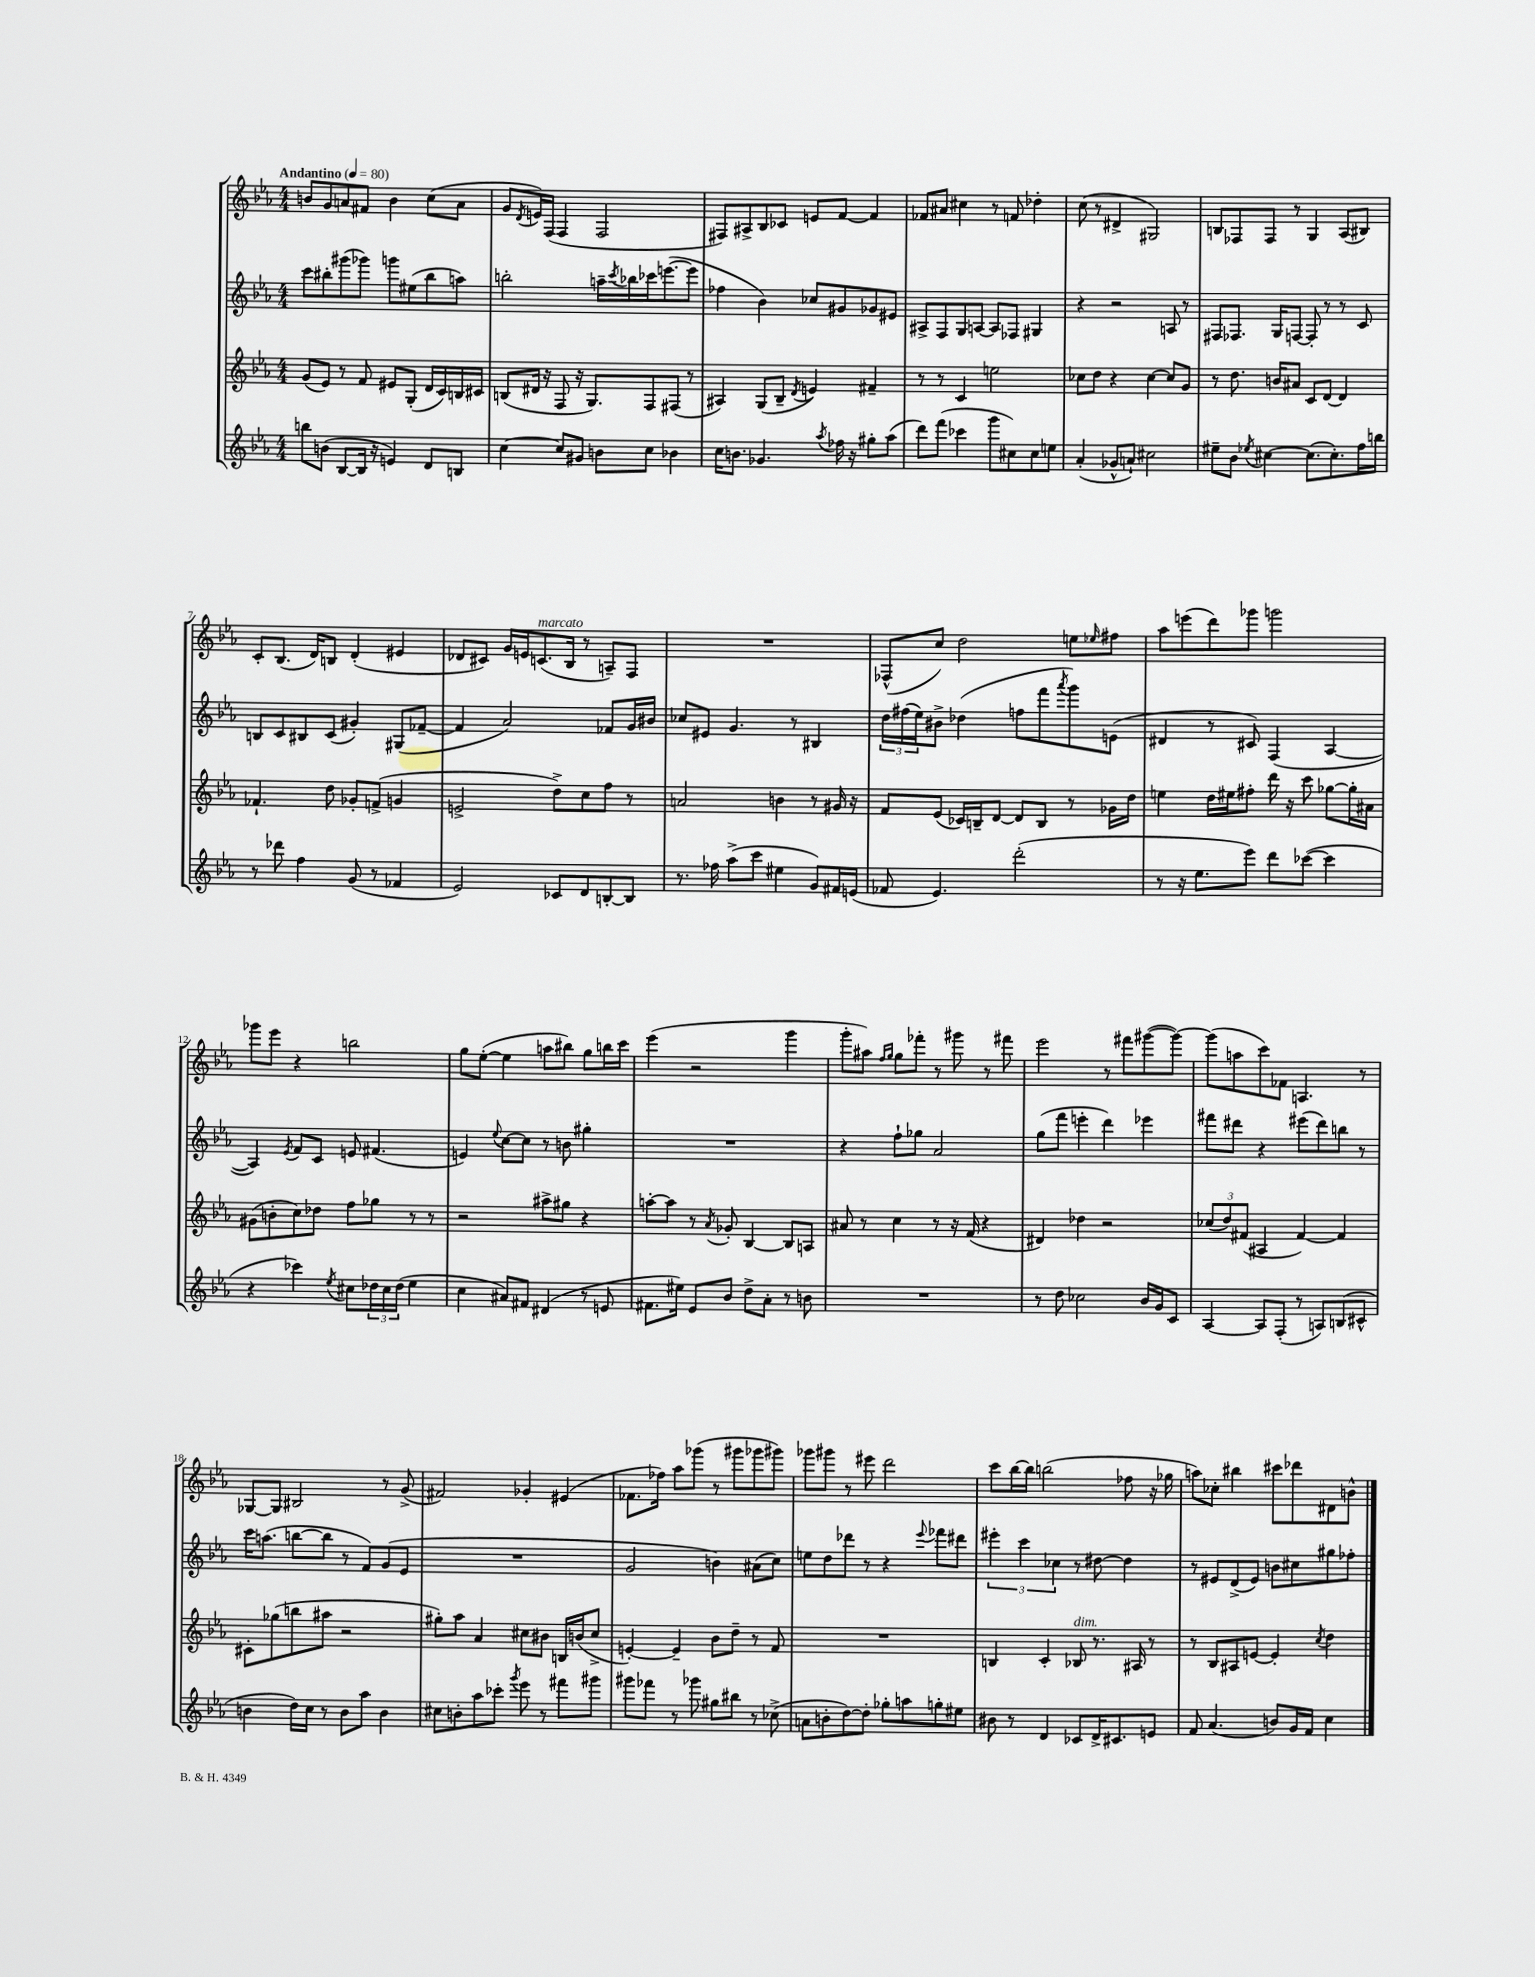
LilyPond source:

<<
\new StaffGroup <<
\new Staff = "s0" {
    \clef treble \key ees \major \numericTimeSignature \time 4/4 \tempo "Andantino" 4 = 80
    b'8 g'8 a'8 fis'8 b'4 c''8( a'8 |
    g'8 \acciaccatura { d'8 } e'16) f16( f4 f2 |
    fis8) ais8-> bes8 ces'8 e'8 f'8~ f'4 |
    fes'8 ais'8 cis''4 r8 f'8 des''4-. |
    c''8( r8 dis'4-> gis2) |
    b8 fes8 fes8 r8 g4 aes8( bis8) |
    c'8-. bes8.( d'16) b8 d'4-.( eis'4 |
    des'8 cis'8) g'16 e'16 c'8.^\markup { \italic "marcato" }( bes16 r8 a8--) f8 |
    R1 |
    fes8-^( c''8) d''2 e''8 \grace { ees''16 } fis''8 |
    aes''8 e'''8( d'''8) ges'''8 g'''2 |
    ges'''8 ees'''8 r4 b''2 |
    g''8 ees''8~-.( ees''4 a''8 bis''8) g''8 b''16 c'''16 |
    ees'''4( r2 g'''4 |
    g'''8-. ais''8) \grace { f''16 g''16 } g''8 fes'''8-. r8 gis'''8 r8 fis'''8 |
    ees'''2 r8 fis'''8 gis'''8~( gis'''8~) |
    gis'''8( a''8 c'''8) fes'8 a4. r8 |
    ges8~ ges8 bis2 r8 g'8->( |
    fis'2) ges'4-. eis'4( |
    fes'8. fes''16) aes''8 ges'''8( r8 gis'''8 ges'''8 gis'''8) |
    ges'''8 gis'''8 r8 eis'''8 d'''2 |
    c'''8 bes''16~ bes''16 b''2( fes''8 r16 ges''16 |
    a''8) ces''8-. bis''4 cis'''8 des'''8 dis'8 b'8-^ \bar "|." |
}
\new Staff = "s1" {
    \clef treble \key ees \major \numericTimeSignature \time 4/4
    c'''8 bis''8-. gis'''8( ges'''8) g'''8 eis''8( bis''8 a''8) |
    b''2-. a''16-- \acciaccatura { c'''8 } bes''16 ces'''16 e'''8.~( e'''8 |
    fes''4 bes'4) ces''8 gis'8 ges'8 eis'8 |
    ais8-> f8 g8 a8~ a8 fes8 gis4 |
    r4 r2 a8 r8 |
    fis8 fes8. g16 f8~ f8-. r8 r8 c'8 |
    b8 c'8 bis8 c'8( gis'4-.) gis8( fes'8~-- |
    fes'4 aes'2) fes'8 g'16 bis'16 |
    ces''8 eis'8 g'4. r8 bis4 |
    \tuplet 3/2 { d''16 fis''16( ees''16) } bis'8-> des''4( f''8 f'''8 \acciaccatura { aes'''8 } g'''8) e'8( |
    dis'4 r8 cis'8) f4( aes4~ |
    aes4) \acciaccatura { ees'8 } f'8 c'8 e'8 fis'4.( |
    e'4) \appoggiatura { ees''8 } c''8~ c''8 r8 b'8 gis''4-. |
    R1 |
    r4 f''8-! ges''8 aes'2 |
    g''8( f'''8 e'''4-. d'''4) ees'''4 |
    fis'''8 dis'''8 r4 eis'''8( dis'''8) b''8 r8 |
    c'''16 a''8.( b''8~ b''8 r8 f'8) g'8( ees'8 |
    R1 |
    g'2 b'4) ais'8( c''8) |
    e''8 d''8 des'''8 r8 r4 \appoggiatura { ees'''8 } fes'''8 dis'''8 |
    \tuplet 3/2 { eis'''4-. c'''4 ces''4 } r8 dis''8~ dis''4 |
    r8 eis'8 d'8->( eis'8) b'8 cis''8 gis''8 fes''8-. \bar "|." |
}
\new Staff = "s2" {
    \clef treble \key ees \major \numericTimeSignature \time 4/4
    g'8( ees'8) r8 f'8 eis'8 g8-.( d'16 c'16) b16 cis'16 |
    b8( dis'16 r16 f8 r16 g8.) f8 fis8( r8 |
    ais4) g8( bes8-- \acciaccatura { d'8 } e'4) fis'4-- |
    r8 r8 c'4 e''2 |
    ces''8 d''8 r4 ces''4~ ces''8 g'8 |
    r8 d''8. b'16 ais'8 c'8 d'8~ d'4 |
    fes'4.-! d''8 ges'8-. f'8->( g'4 |
    e'2-> d''8->) c''8 f''8 r8 |
    a'2 b'4 r8 gis'16 r16 |
    f'8 ees'8( ces'16) b16-- d'8~ d'8 b8 r8 ges'16 d''16 |
    e''4 d''16 eis''16 fis''8-. d'''16 r16 c'''8 ges''8~ ges''16-. ais'16 |
    gis'8( b'8-. c''8) des''8 f''8 ges''8 r8 r8 |
    r2 ais''8-> gis''8 r4 |
    a''8~-. a''8 r8 \acciaccatura { aes'8 } ges'8-. bes4~ bes8 a8 |
    ais'8 r8 c''4 r8 r16 f'16( r4 |
    dis'4) des''4 r2 |
    \tuplet 3/2 { ces''8( d''8) fis'8( } ais4 fis'4~) fis'4 |
    cis'8-. ges''8( b''8 ais''8 r2 |
    gis''8-.) aes''8 aes'4 cis''8 bis'8 b16 b'16( cis''8-> |
    e'4~-.) e'4-- bes'8 d''8-- r8 f'8 |
    R1 |
    b4 c'4-. bes8^\markup { \italic "dim." } r8. ais16 r8 |
    r8 bes8 ais8 e'8~ e'4-. \acciaccatura { c''8 } d''4 \bar "|." |
}
\new Staff = "s3" {
    \clef treble \key ees \major \numericTimeSignature \time 4/4
    b''8 b'8( bes8~ bes16 r16 e'4) d'8 b8 |
    c''4~ c''8 gis'8 b'8 c''8 bes'4 |
    c''16 b'8. ges'4. \acciaccatura { aes''8 } fes''16 r16 gis''8-. aes''8( |
    d'''8) f'''8( ces'''4 g'''8 cis''8) cis''8 e''8 |
    aes'4-.( ges'8-^ a'8-!) cis''2 |
    eis''8-- bes'8 \acciaccatura { ees''8 } cis''4~ cis''8.( cis''8.-.) f''16 b''16 |
    r8 des'''8 f''4 g'8( r8 fes'4 |
    ees'2) ces'8 d'8 b8~-. b8 |
    r8. fes''16 aes''8->( c'''8 eis''4 g'8) fis'16 e'16( |
    fes'8 ees'4.) d'''2-.( |
    r8 r16 ees''8. ees'''8) d'''8 ces'''8~( ces'''4 |
    r4 ces'''4) \acciaccatura { ees''8 } cis''8 \tuplet 3/2 { des''16 cis''16 des''16( } ees''4 |
    c''4 ais'8) fis'8 dis'4( r8 e'8 |
    fis'8. eis''16) ees'8 bes'8 d''8-> aes'8-. r8 b'8 |
    R1 |
    r8 d''8 ces''2 bes'16 g'16 c'8 |
    aes4~ aes8 f8-.( r8 a8) b8( cis'8-^ |
    b'4 d''16) c''16 r8 b'8 aes''8 b'4 |
    cis''8 b'8-. aes''8 ces'''8-. \acciaccatura { g'''8 } ees'''8 r8 fis'''8 gis'''8 |
    gis'''8 fes'''8 r8 ges'''8 gis''8 bis''8 r8 ces''8->( |
    a'8 b'8-. d''8~) d''8-. ges''8-. a''8 g''8-. eis''8 |
    bis'8 r8 d'4 ces'8 d'16-> cis'8. e'8 |
    f'8 aes'4.( b'8) g'16 f'16 c''4 \bar "|." |
}
>>
>>
